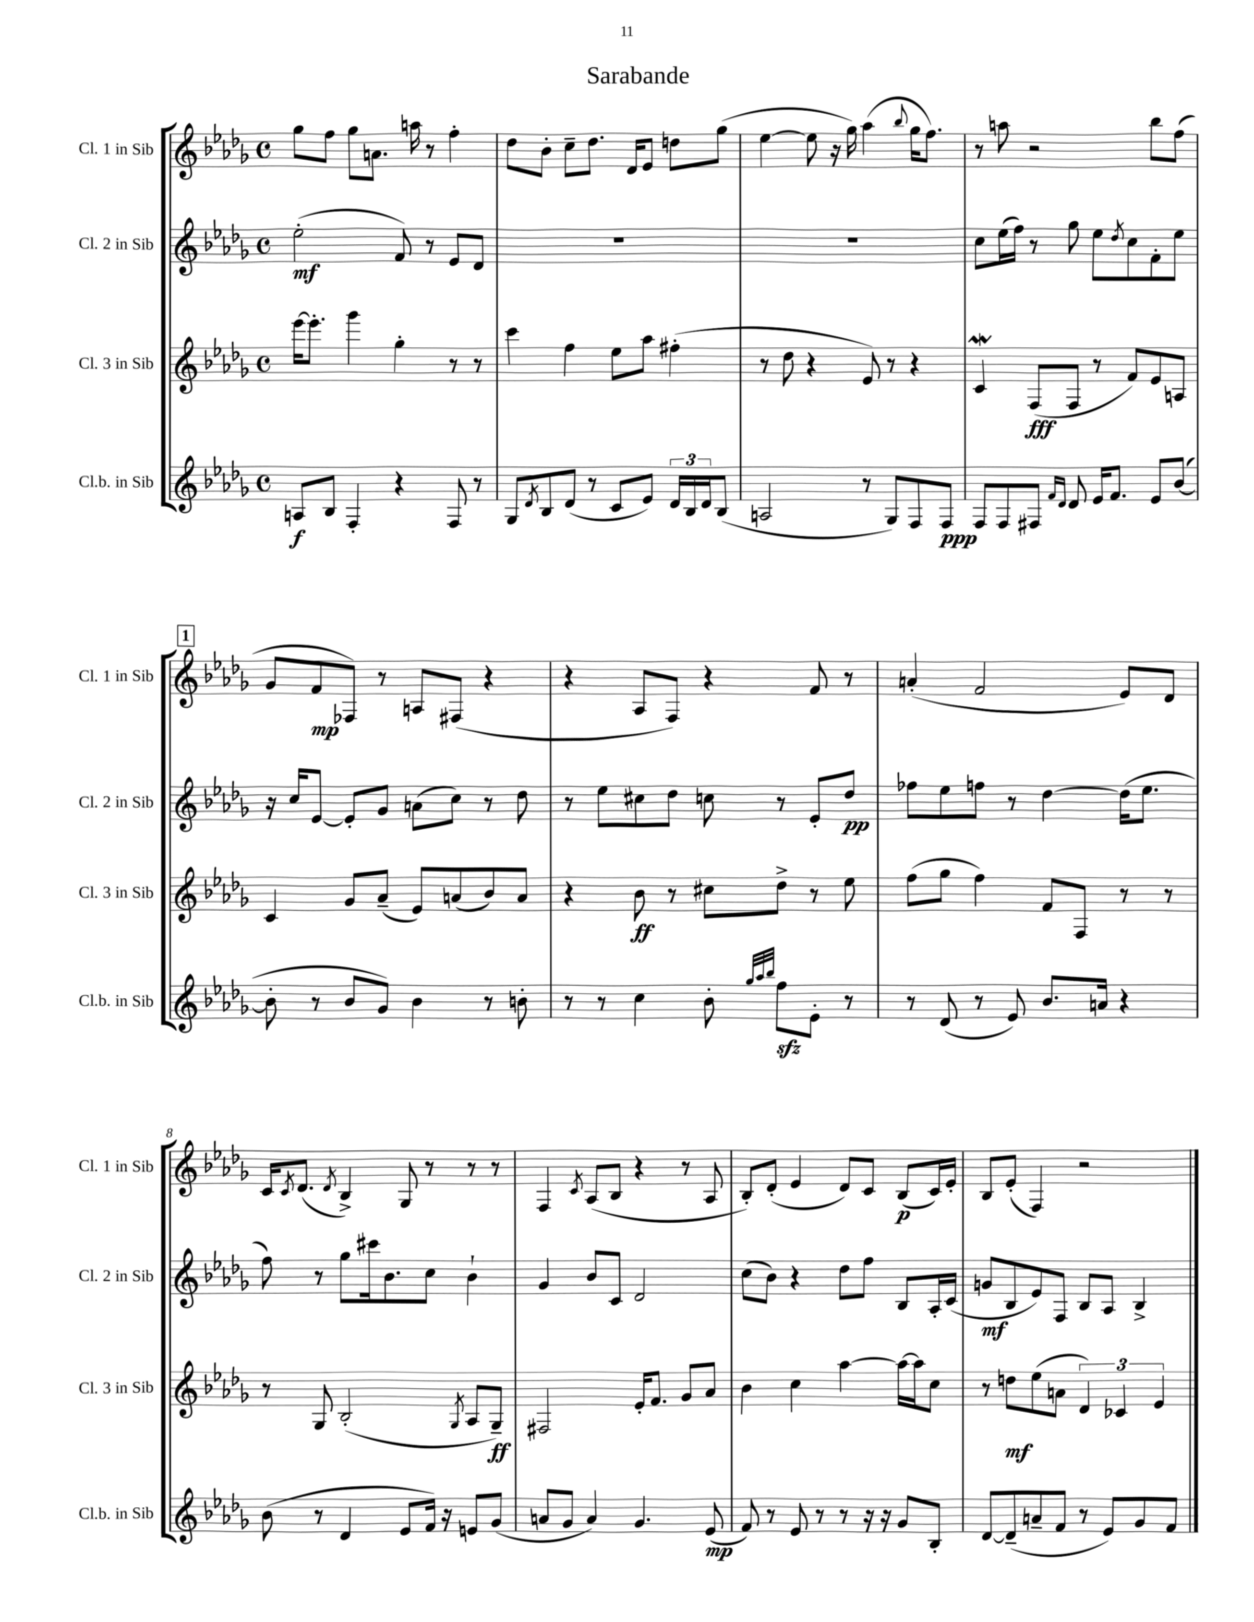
\header { title = "Sarabande" }
<<
\new StaffGroup <<
\new Staff = "s0" \with { instrumentName = "Cl. 1 in Sib" shortInstrumentName = "Cl. 1 in Sib" } {
    \clef treble \key des \major \defaultTimeSignature \time 4/4
    ges''8 f''8 ges''8 a'8. a''16 r8 f''4-. |
    des''8 bes'8-. c''8-- des''8. des'16 ees'8 d''8 ges''8( |
    ees''4~ ees''8 r16 ges''16) aes''4( \appoggiatura { bes''8 } ges''16 f''8.) |
    r8 a''8 r2 bes''8 f''8( |
    \mark \markup { \box "1" } ges'8 f'8\mp fes8) r8 a8 fis8( r4 |
    r4 aes8 f8) r4 f'8 r8 |
    a'4-.( f'2 ees'8) des'8 |
    c'16 \acciaccatura { c'8 } des'8.( \acciaccatura { des'8 } bes4->) ges8 r8 r8 r8 |
    f4 \acciaccatura { c'8 } aes8( bes8 r4 r8 aes8 |
    bes8-.) des'8-.( ees'4 des'8) c'8 bes8\p( c'16) ees'16-. |
    bes8 ees'8-.( f4) r2 \bar "|." |
}
\new Staff = "s1" \with { instrumentName = "Cl. 2 in Sib" shortInstrumentName = "Cl. 2 in Sib" } {
    \clef treble \key des \major \defaultTimeSignature \time 4/4
    ees''2-.\mf( f'8) r8 ees'8 des'8 |
    R1 |
    R1 |
    c''8 ees''16( f''16) r8 ges''8 ees''8 \acciaccatura { des''8 } c''8 f'8-. ees''8 |
    \mark \markup { \box "1" } r16 c''16 ees'8~ ees'8-. ges'8 a'8( c''8) r8 des''8 |
    r8 ees''8 cis''8 des''8 c''8 r8 ees'8-. des''8\pp |
    fes''8 ees''8 f''8 r8 des''4~ des''16( ees''8. |
    f''8) r8 ges''8 cis'''16 bes'8. c''8 bes'4-! |
    ges'4 bes'8 c'8 des'2 |
    c''8( bes'8) r4 des''8 f''8 bes8 aes16-. c'16( |
    g'8\mf bes8 ees'8) f8 bes8 aes8 bes4-> \bar "|." |
}
\new Staff = "s2" \with { instrumentName = "Cl. 3 in Sib" shortInstrumentName = "Cl. 3 in Sib" } {
    \clef treble \key des \major \defaultTimeSignature \time 4/4
    ees'''16~ ees'''8.-. ges'''4 ges''4-. r8 r8 |
    c'''4 f''4 ees''8 aes''8 fis''4-.( |
    r8 des''8 r4 ees'8) r8 r4 |
    c'4\mordent f8\fff( f8 r8 f'8) ees'8 a8 |
    \mark \markup { \box "1" } c'4 ges'8 aes'8--( ees'8) a'8( bes'8) a'8 |
    r4 bes'8\ff r8 cis''8 des''8-> r8 ees''8 |
    f''8( ges''8 f''4) f'8 f8 r8 r8 |
    r8 ges8 bes2-.( \acciaccatura { ges8 } aes8 ges8--\ff) |
    fis2 ees'16-. f'8. ges'8 aes'8 |
    bes'4 c''4 aes''4~ aes''16~ aes''16 c''8 |
    r8 d''8\mf ees''8( a'8 \tuplet 3/2 { des'4) ces'4 ees'4 } \bar "|." |
}
\new Staff = "s3" \with { instrumentName = "Cl.b. in Sib" shortInstrumentName = "Cl.b. in Sib" } {
    \clef treble \key des \major \defaultTimeSignature \time 4/4
    a8\f bes8 f4-. r4 f8 r8 |
    ges8 \acciaccatura { des'8 } bes8 des'8( r8 c'8 ees'8) \tuplet 3/2 { des'16 bes16 des'16 } bes8( |
    a2 r8 ges8) f8 f8\ppp |
    f8 f8 fis8 \grace { f'16 des'16 } des'8 ees'16 f'8. ees'8 bes'8~( |
    \mark \markup { \box "1" } bes'8-. r8 bes'8 ges'8) bes'4 r8 b'8-. |
    r8 r8 c''4 bes'8-. \grace { ges''32 aes''32 bes''32 } f''8\sfz ees'8-. r8 |
    r8 des'8( r8 ees'8) bes'8. a'16 r4 |
    bes'8( r8 des'4 ees'8 f'16) r16 e'8 ges'8( |
    a'8 ges'8 a'4) ges'4. ees'8\mp( |
    f'8) r8 ees'8 r8 r8 r16 r16 ges'8 bes8-. |
    des'8~ des'8--( a'8-- f'8 r8 ees'8) ges'8 f'8 \bar "|." |
}
>>
>>
